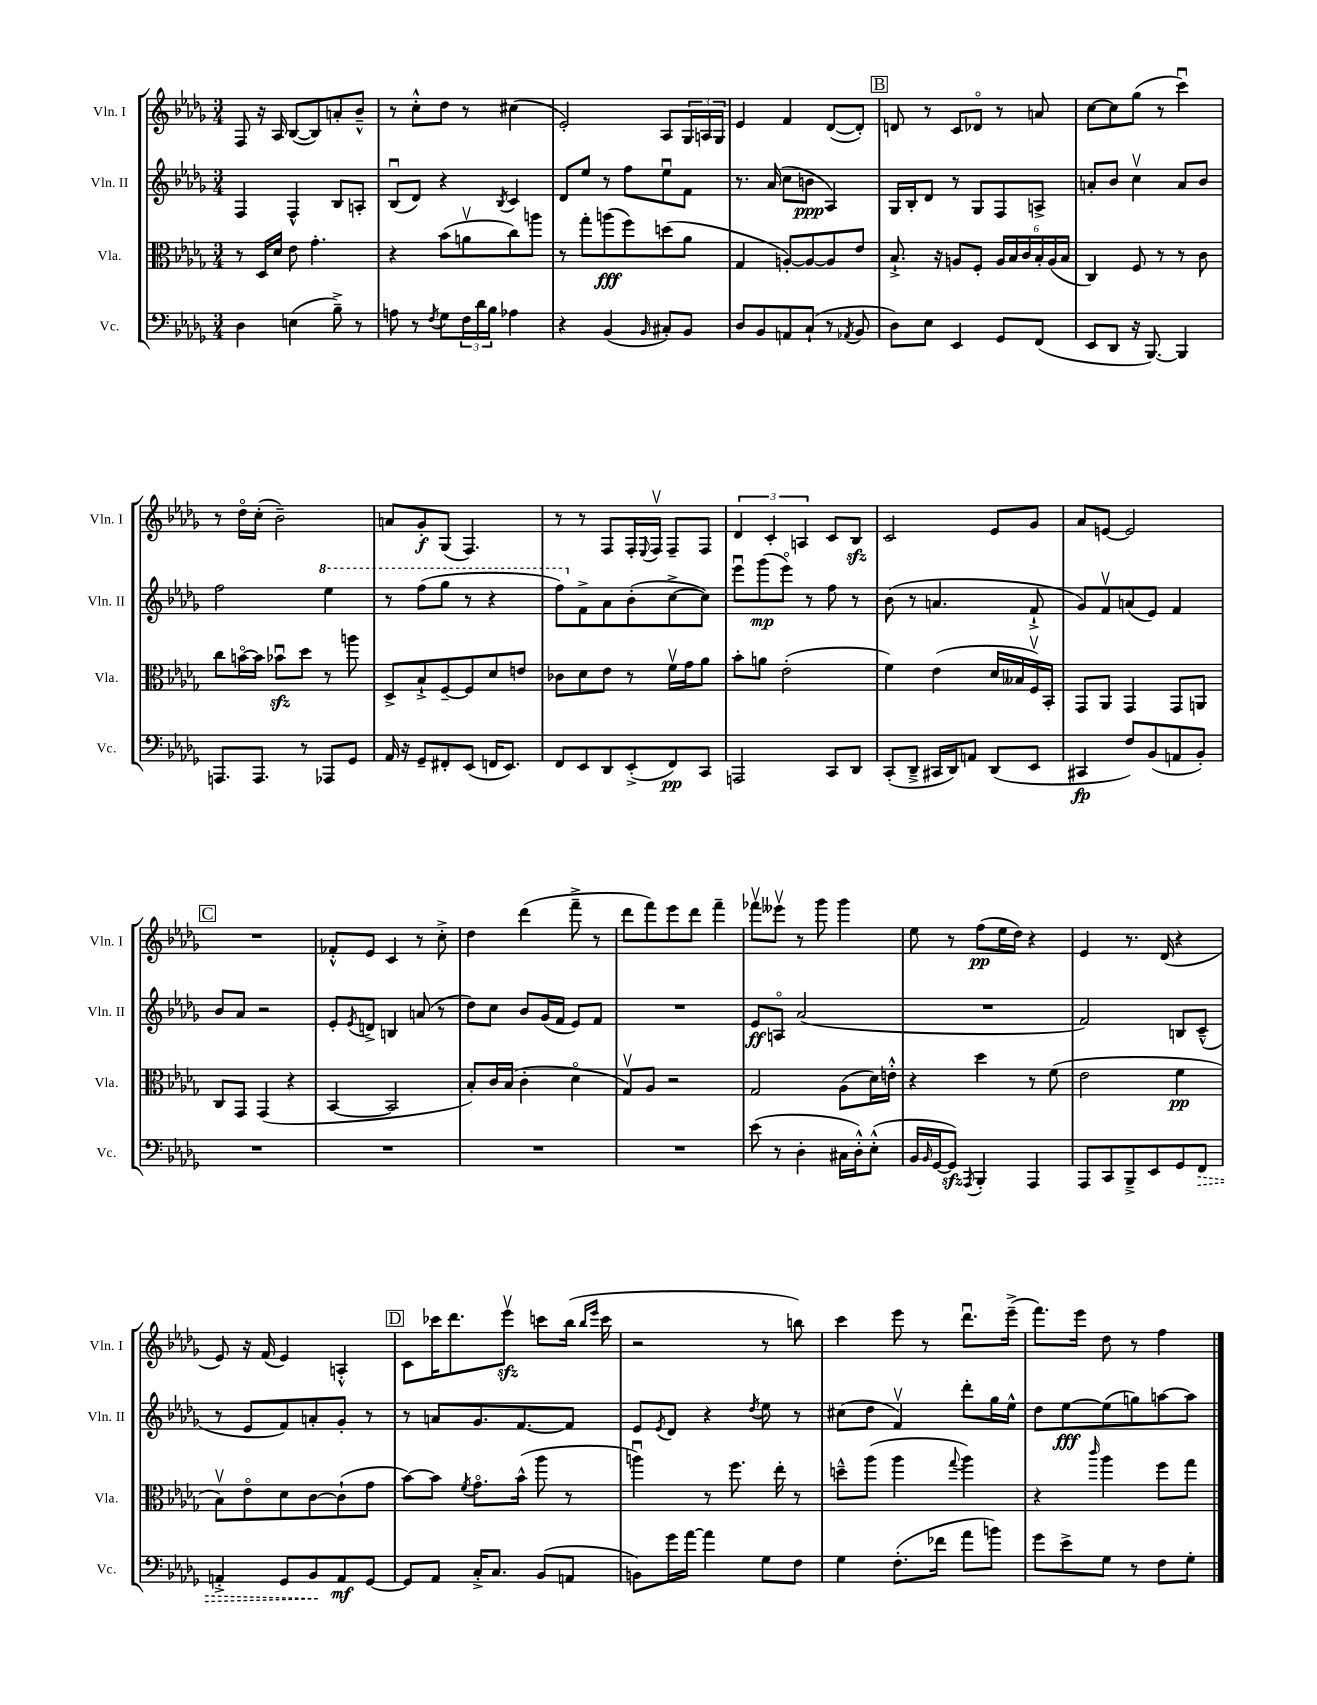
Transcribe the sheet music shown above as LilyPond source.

<<
\new StaffGroup <<
\new Staff = "s0" \with { instrumentName = "Vln. I" shortInstrumentName = "Vln. I" } {
    \clef treble \key des \major \numericTimeSignature \time 3/4
    f8 r16 aes16 bes8~( bes8) a'8-. bes'8---^ |
    r8 c''8-.-^ des''8 r8 cis''4( |
    ees'2-.) aes8 \tuplet 3/2 { ges16 a16 ges16 } |
    ees'4 f'4 des'8~( des'8-.) |
    \mark \markup { \box "B" } d'8 r8 c'8 des'8\flageolet r8 a'8 |
    c''8~ c''8 ges''8( r8 c'''4\downbow) |
    r8 des''16\flageolet c''16-.( bes'2--) |
    a'8 ges'8-.\f ges8( f4.) |
    r8 r8 f8 f16-. \appoggiatura { ees8 } f16\upbow f8-- f8 |
    \tuplet 3/2 { des'4 c'4-. a4 } c'8 bes8\sfz |
    c'2 ees'8 ges'8 |
    aes'8 e'8~ e'2 |
    \mark \markup { \box "C" } R2. |
    fes'8-.-^ ees'8 c'4 r8 c''8-.-> |
    des''4 des'''4( f'''8---> r8 |
    des'''8 f'''8) ees'''8 des'''8 f'''4-- |
    fes'''8\upbow eeses'''8\upbow r8 ges'''8 ges'''4 |
    ees''8 r8 f''8\pp( ees''16 des''16) r4 |
    ees'4 r8. des'16( r4 |
    ees'8) r16 f'16( ees'4) a4-.-^ |
    \mark \markup { \box "D" } c'8 ces'''16 des'''8. ees'''8\upbow\sfz c'''8 bes''16( \grace { bes''16 ees'''16 } c'''16 |
    r2 r8 b''8) |
    c'''4 ees'''8 r8 des'''8.\downbow ees'''16--->( |
    f'''8.) ees'''16 des''8 r8 f''4 \bar "|." |
}
\new Staff = "s1" \with { instrumentName = "Vln. II" shortInstrumentName = "Vln. II" } {
    \clef treble \key des \major \numericTimeSignature \time 3/4
    f4 f4-^ bes8 a8-. |
    bes8\downbow( des'8) r4 \acciaccatura { bes8 } c'4 |
    des'8 ees''8 r8 f''8 ees''8\downbow f'8 |
    r8. aes'16( c''8 b'8\ppp aes4) |
    \mark \markup { \box "B" } ges16 bes16-. des'8 r8 ges8 f8 a8-> |
    a'8-. bes'8 c''4\upbow a'8 bes'8 |
    f''2 \ottava #1 ees'''4 |
    r8 f'''8( ges'''8 r8 r4 |
    f'''8) \ottava #0 f'8-> aes'8 bes'8-.( c''8~-> c''8) |
    ees'''8\downbow ges'''8\mp( ees'''8\flageolet) r8 f''8 r8 |
    bes'8( r8 a'4. f'8-!-> |
    ges'8) f'8\upbow a'8( ees'8) f'4 |
    \mark \markup { \box "C" } bes'8 aes'8 r2 |
    ees'8-. \acciaccatura { ees'8 } d'8-> b4 a'8( r8 |
    des''8) c''8 bes'8 ges'16( f'16 ees'8) f'8 |
    R2. |
    ees'8\ff a8\flageolet aes'2( |
    R2. |
    f'2) b8 c'8---^( |
    r8 ees'8 f'8) a'8-. ges'8-. r8 |
    \mark \markup { \box "D" } r8 a'8 ges'8. f'8.~ f'8 |
    ees'8 \acciaccatura { ees'8 } des'8 r4 \acciaccatura { des''8 } ees''8 r8 |
    cis''8( des''8 f'4\upbow) des'''8-. ges''16 ees''16-^ |
    des''8 ees''8~\fff ees''8( g''8) a''8~ a''8 \bar "|." |
}
\new Staff = "s2" \with { instrumentName = "Vla." shortInstrumentName = "Vla." } {
    \clef alto \key des \major \numericTimeSignature \time 3/4
    r8 des16 des'16 ees'8 ges'4.-. |
    r4 bes'8( a'8\upbow c''8) a''8 |
    r8 ges''8-. a''8\fff( f''8) d''8( aes'8 |
    ges4 a8~-.) a8~ a8 ees'8 |
    \mark \markup { \box "B" } bes8.-!-> r16 a8 f8-. \tuplet 6/4 { a16 bes16 c'16 bes16-. a16( bes16 } |
    c4) f8 r8 r8 c'8 |
    c''8 b'16~\flageolet b'16 bes'8\downbow\sfz des''8 r8 a''8 |
    des8-> bes8-!-> f8~-- f8 des'8 e'8 |
    ces'8 des'8 ees'8 r8 f'16\upbow ges'16 aes'8 |
    bes'8-. a'8 ees'2-.( |
    f'4) ees'4( des'16 beses16 f16\upbow) bes,16-. |
    ges,8 aes,8 ges,4 ges,8 a,8 |
    \mark \markup { \box "C" } c8 ges,8 ges,4( r4 |
    bes,4~ bes,2 |
    bes8-.) c'16 bes16( c'4-. des'4\flageolet |
    ges8\upbow) aes8 r2 |
    ges2 aes8( des'16) e'16-.-^ |
    r4 des''4 r8 f'8( |
    ees'2 f'4\pp |
    bes8\upbow) ees'8\flageolet des'8 c'8~ c'8-!( ges'8 |
    \mark \markup { \box "D" } bes'8~) bes'8 \acciaccatura { f'8 } ges'8.\flageolet bes'16-^( aes''8 r8 |
    a''4\downbow) r8 f''8. ees''16-. r8 |
    d''8---^ aes''8( aes''4 \appoggiatura { ges''8 } aes''4) |
    r4 \grace { c'''16 } aes''4 f''8 ges''8 \bar "|." |
}
\new Staff = "s3" \with { instrumentName = "Vc." shortInstrumentName = "Vc." } {
    \clef bass \key des \major \numericTimeSignature \time 3/4
    des4 e4( bes8--->) r8 |
    a8 r8 \acciaccatura { f8 } ges8 \tuplet 3/2 { f16 des'16 bes16 } aes4 |
    r4 bes,4( \grace { bes,16 } cis8-.) bes,8 |
    des8 bes,8 a,8 c8-!( r8 \acciaccatura { aes,8 } bes,8 |
    \mark \markup { \box "B" } des8) ees8 ees,4 ges,8 f,8( |
    ees,8 des,8 r16 bes,,8.~) bes,,4 |
    a,,8. a,,8. r8 aes,,8 ges,8 |
    aes,16 r16 ges,8-- fis,8-. ees,8( f,16 ees,8.) |
    f,8 ees,8 des,8 ees,8-.->( f,8\pp) c,8 |
    a,,2 c,8 des,8 |
    c,8-.( des,8---> cis,16 des,16) a,8 des,8( ees,8 |
    cis,4\fp f8) bes,8( a,8 bes,8-.) |
    \mark \markup { \box "C" } R2. |
    R2. |
    R2. |
    R2. |
    ees'8( r8 des4-. cis16 des16-.-^) ees8-.-^( |
    bes,16 \grace { bes,16 } ges,16~ ges,8\sfz) \acciaccatura { aes,,8 } bes,,4-. aes,,4 |
    aes,,8 c,8 bes,,8---> ees,8 ges,8 \once \override Hairpin.style = #'dashed-line f,8\> |
    a,4-.-> ges,8 bes,8\! a,8\mf ges,8~ |
    \mark \markup { \box "D" } ges,8 aes,8 c16-.-> c8. bes,8( a,8 |
    b,8) ges'16 aes'16~ aes'4 ges8 f8 |
    ges4 f8.-.( fes'16 aes'8 b'8) |
    ges'8 ees'8-> ges8 r8 f8 ges8-. \bar "|." |
}
>>
>>
\layout { \context { \Score \remove "Bar_number_engraver" } }
